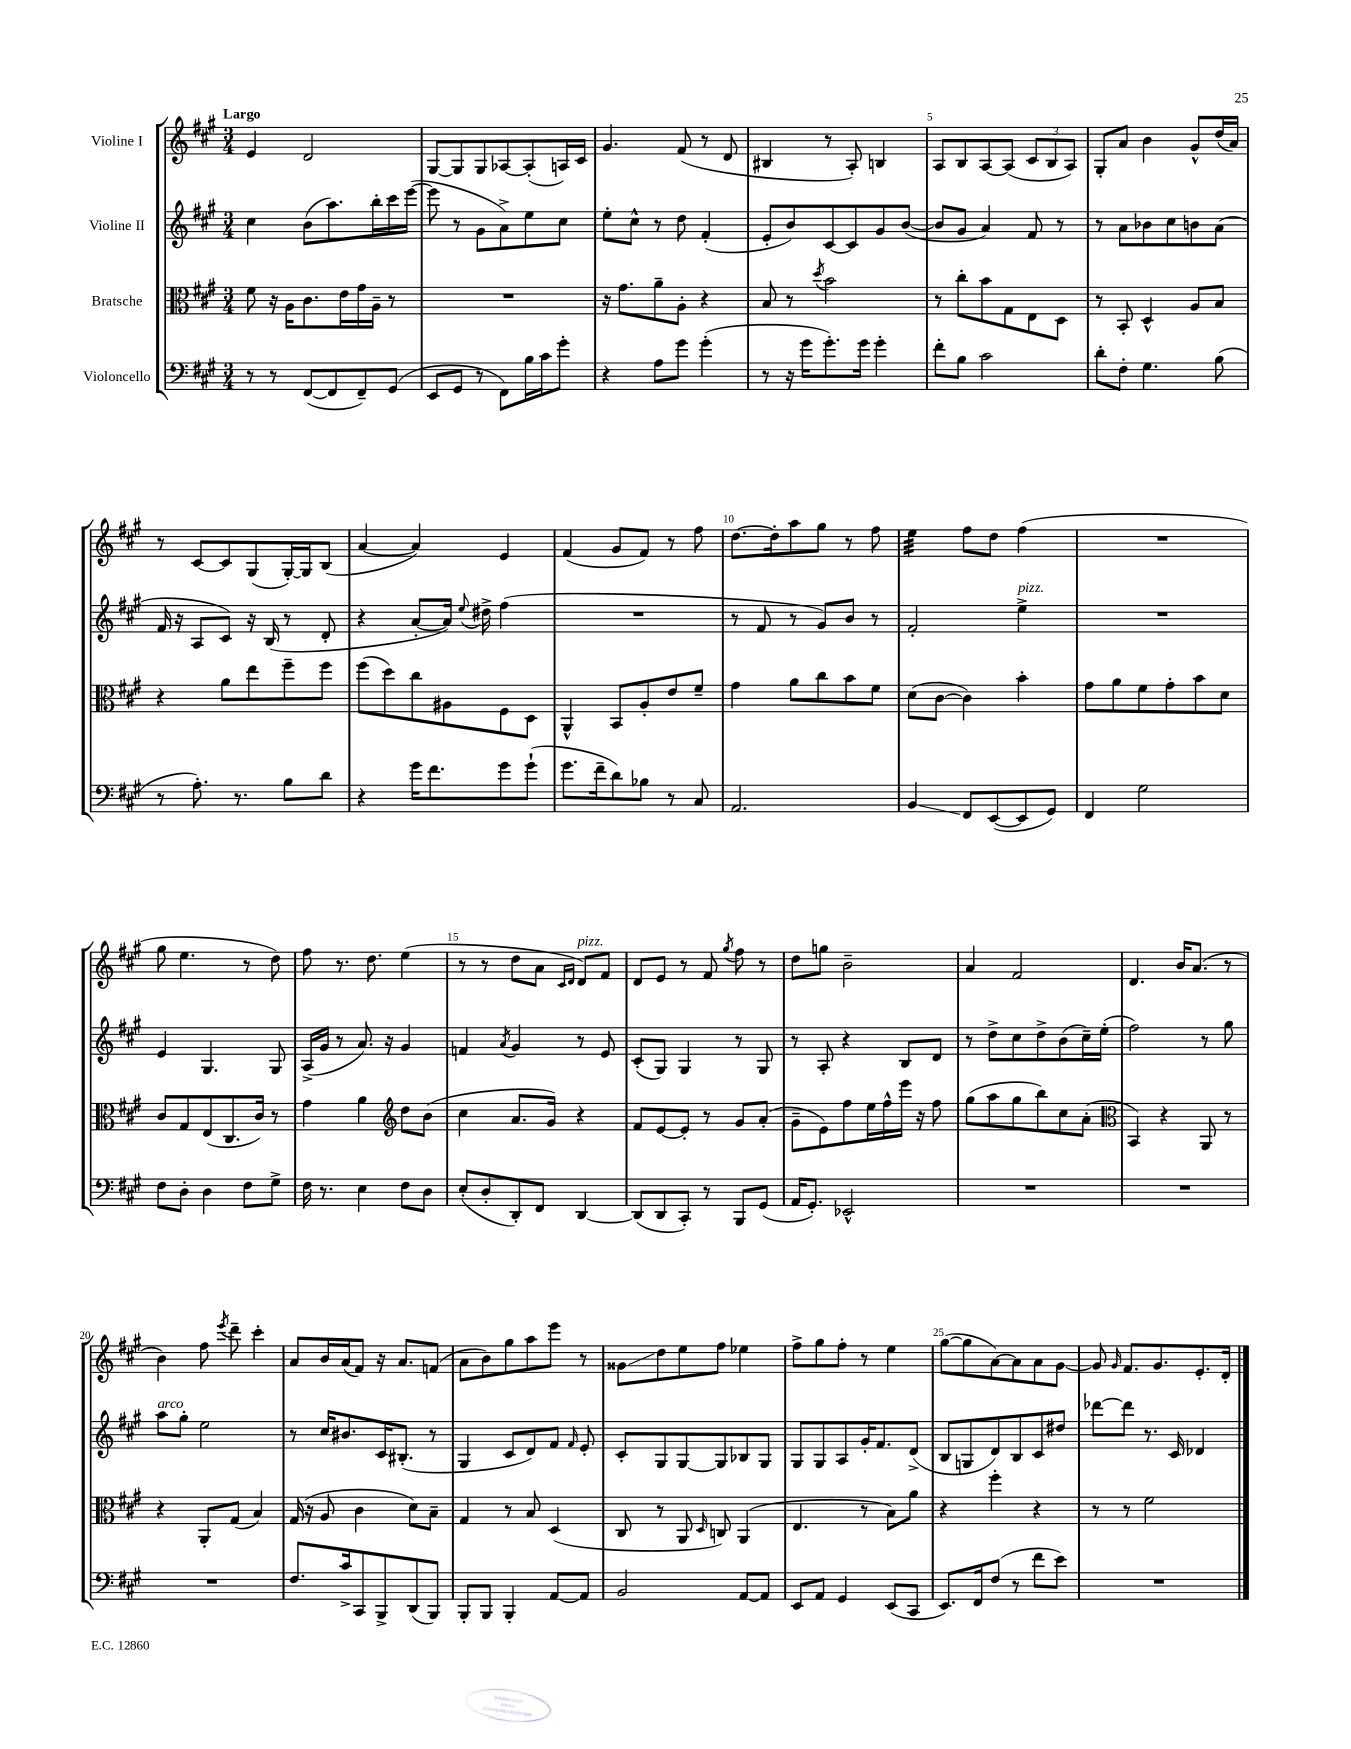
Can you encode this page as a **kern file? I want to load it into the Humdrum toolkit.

**kern	**kern	**kern	**kern
*staff4	*staff3	*staff2	*staff1
*clefF4	*clefC3	*clefG2	*clefG2
*k[f#c#g#]	*k[f#c#g#]	*k[f#c#g#]	*k[f#c#g#]
*M3/4	*M3/4	*M3/4	*M3/4
8r	8f#\	4cc#\	4e/
8r	16r	.	.
.	16A\LK	.	.
([8FF#/L	8.c#\	(8b\L	2d/
8FF#/]	.	8.aa\)	.
.	16e\L	.	.
8FF#~/)	16g#\	.	.
.	16A~\JJ	16bb'\L	.
(8GG#/J	8r	16ccc#\	.
.	.	([16eee\JJ	.
=	=	=	=
8EE/L	2.r	8eee\]	[8G#/L
8GG#/J	.	8r	8G#/]
8r	.	8g#\L	8G#/
8FF#\L)	.	8a^\)	[8A-/
16B\L	.	8ee\	(8A-'/]
16c#\J	.	.	.
8g#'\J	.	8cc#\J	16A/L)
.	.	.	16c#/JJ
=	=	=	=
4r	16r	8ee'\L	4.g#/
.	8.g#\L	.	.
.	.	8cc#^^\J	.
8A\L	8a~\	8r	.
8g#\J	8A'\J	8dd\	(8f#/
(4g#'\	4r	(4f#'/	8r
.	.	.	8d/
=	=	=	=
8r	8B/	8e'/L	4B#/
16r	8r	8b/)	.
16g#\LK	.	.	.
.	8qdd/	.	.
8.g#'\)	2b\	[8c#/	8r
.	.	8c#/]	8A'/)
16g#\Jk	.	.	.
4g#'\	.	8g#/	4B/
.	.	([8b/J	.
=	=	=	=
8f#'\L	8r	8b/]L	8A/L
8B\J	8cc#'\L	8g#/J	8B/
2c#\	8b\	4a/)	[8A/
.	8G#\	.	(8A/]J
.	8E\	8f#/	12c#/L
.	.	.	12B/
.	8D\J	8r	.
.	.	.	12A/J)
=	=	=	=
8d'\L	8r	8r	8G#'/L
8F#'\J	8BB'/	8a\L	8a/J
4.G#\	4D^^/	8b-\	4b\
.	.	8cc#\	.
.	8A/L	8b\	8g#^^/L
(8B\	8B/J	(8a\J	(16dd/L
.	.	.	16a/JJ)
=	=	=	=
8r	4r	16f#/	8r
.	.	16r	.
8.A'\)	.	8A/L	[8c#/L
.	8a\L	8c#/J)	8c#/]
8.r	.	.	.
.	8ee\	16r	(8G#/
.	.	(16B/	.
8B\L	8ff#~\	8r	[16G#'/L)
.	.	.	16G#/]J
8d\J	8ff#\J	8d'/	(8B/J
=	=	=	=
4r	(8ff#\L	4r	[4a/
.	8dd\)	.	.
16g#\LK	8cc#\	[8a'/L	4a/])
8.f#\	.	.	.
.	8A#\	16a/]Jk)	.
.	.	8qqee/	.
.	.	16dd#^\	.
8g#\	8F#\	(4ff#\	4e/
(8g#`\J	8D\J	.	.
=	=	=	=
8.g#\L	4AA^^/	2.r	(4f#/
16f#~\k	.	.	.
8d\)	8BB/L	.	8g#/L
8B-\J	8A'/	.	8f#/J)
8r	8e/	.	8r
8C#/	8f#~/J	.	8ff#\
=	=	=	=
2.AA/	4g#\	8r	[8.dd\L
.	.	8f#/	.
.	.	.	16dd'\]k
.	8a\L	8r	8aa\
.	8cc#\	8g#/L)	8gg#\J
.	8b\	8b/J	8r
.	8f#\J	8r	8ff#\
=	=	=	=
4BB/	(8d\L	2f#'/	4ee\
.	[8c#\J	.	.
8FF#/L	4c#\])	.	8ff#\L
([8EE/	.	.	8dd\J
8EE/]	4b'\	4ee^\	(4ff#\
8GG#/J)	.	.	.
=	=	=	=
4FF#/	8g#\L	2.r	2.r
.	8a\	.	.
2G#\	8f#\	.	.
.	8g#'\	.	.
.	8b\	.	.
.	8d\J	.	.
=	=	=	=
8F#\L	8c#/L	4e/	8gg#\
8D'\J	8G#/	.	4.ee\
4D\	(8E/	4.G#/	.
.	8.C#/	.	.
8F#\L	.	.	8r
.	16c#/Jk)	.	.
8G#^\J	8r	8G#/	8dd\)
=	=	=	=
16F#\	4g#\	(16A^/LL	8ff#\
8.r	.	16g#/JJ	.
.	.	8r	8.r
4E\	4a\	8.a/)	.
.	.	.	8.dd\
.	.	16r	.
*	*clefG2	*	*
8F#\L	8dd\L	4g#/	(4ee\
8D\J	(8b\J	.	.
=	=	=	=
(8E'/L	4cc#\	4f/	8r
8D'/	.	.	8r
.	.	8qa/	.
8DD'/)	8.a/L	4g#/	8dd\L
8FF#/J	.	.	8a\J
.	16g#/Jk)	.	.
.	.	.	16qqc#/LL
.	.	.	16qqd/JJ
[4DD/	4r	8r	8d/L)
.	.	8e/	8f#/J
=	=	=	=
(8DD/]L	8f#/L	(8c#'/L	8d/L
8DD/	[8e/	8G#/J)	8e/J
8CC#'/J)	8e'/]J	4G#/	8r
8r	8r	.	8f#/
.	.	.	8qgg#/
8BBB/L	8g#/L	8r	8ff#\
(8GG#/J	(8a'/J	8G#/	8r
=	=	=	=
16AA/LK	8g#~\L	8r	8dd\L
8.GG#'/J)	.	.	.
.	8e\)	8A'/	8gg\J
2EE-^^/	8ff#\	4r	2b~\
.	16ee\L	.	.
.	16ff#^^\	.	.
.	16eee\JJ	8B/L	.
.	16r	.	.
.	8ff#\	8d/J	.
=	=	=	=
2.r	(8gg#\L	8r	4a/
.	8aa\	8dd^\L	.
.	8gg#\	8cc#\	2f#/
.	8bb\)	8dd^\	.
.	8cc#\	(8b\	.
.	(8a'\J	16cc#~\L)	.
.	.	(16ee'\JJ	.
=	=	=	=
*	*clefC3	*	*
2.r	4BB/)	2ff#\)	4.d/
.	4r	.	.
.	.	.	16b/LK
.	.	.	(8.a/J
.	8AA/	8r	.
.	8r	8gg#\	8r
=	=	=	=
2.r	4r	8aa\L	4b\)
.	.	8gg#'\J	.
.	8AA'/L	2ee\	8ff#\
.	.	.	8qeee/
.	(8G#/J	.	8ddd~\
.	4B/)	.	4ccc#'\
=	=	=	=
8.F#/L	(16G#/	8r	8a/L
.	16r	.	.
.	8A/	16cc#/LK	16b/L
16c#^/k	.	8.b#/	(16a/J
8CC#/	4c#\	.	8f#/J)
8BBB^/	.	16c#/K	16r
.	.	(8.B#'/J	8.a/L
(8DD/	8d\L)	.	.
8BBB/J)	8B~\J	8r	(8f/J
=	=	=	=
8BBB'/L	4G#/	4G#/	8a\L
8BBB/J	.	.	8b\)
4BBB'/	8r	8c#/L	8gg#\
.	8B/	8d/)	8aa\
[8AA/L	(4D/	8f#/J	8eee\J
.	.	16qqf#/	.
8AA/]J	.	8e'/	8r
=	=	=	=
2BB/	8C#/	8c#'/L	8g##\L
.	8r	8G#/	8dd\
.	8AA/	[8G#/	8ee\
.	16qqD/	.	.
.	8C/)	8G#/]	8ff#\J
[8AA/L	(4AA/	8B-/	4ee-\
8AA/]J	.	8G#/J	.
=	=	=	=
8EE/L	4.E/	8G#/L	8ff#^\L
8AA/J	.	8G#/	8gg#\
4GG#/	.	8A/	8ff#'\J
.	8r	16g#'/K	8r
.	.	8.f#/	.
(8EE/L	8B\L)	.	4ee\
8CC#/J	8a\J	(8d^/J	.
=	=	=	=
8.EE/L)	4r	8B/L	([8gg#\L
.	.	8G/	8gg#\]
16FF#/k	.	.	.
(8F#/J	4ff#'\	8d/)	[8a\)
8r	.	8B/	8a\]
8f#\L	4r	8c#/	8a\
8e\J)	.	8dd#/J	[8g#\J
=	=	=	=
2.r	8r	[8ddd-\L	8g#/]
.	.	.	16qqg#/
.	8r	8ddd-\]J	8.f#/L
.	2f#\	8.r	.
.	.	.	8.g#/
.	.	16c#/	.
.	.	4d-/	8.e'/
.	.	.	16d'/Jk
==	==	==	==
*-	*-	*-	*-
